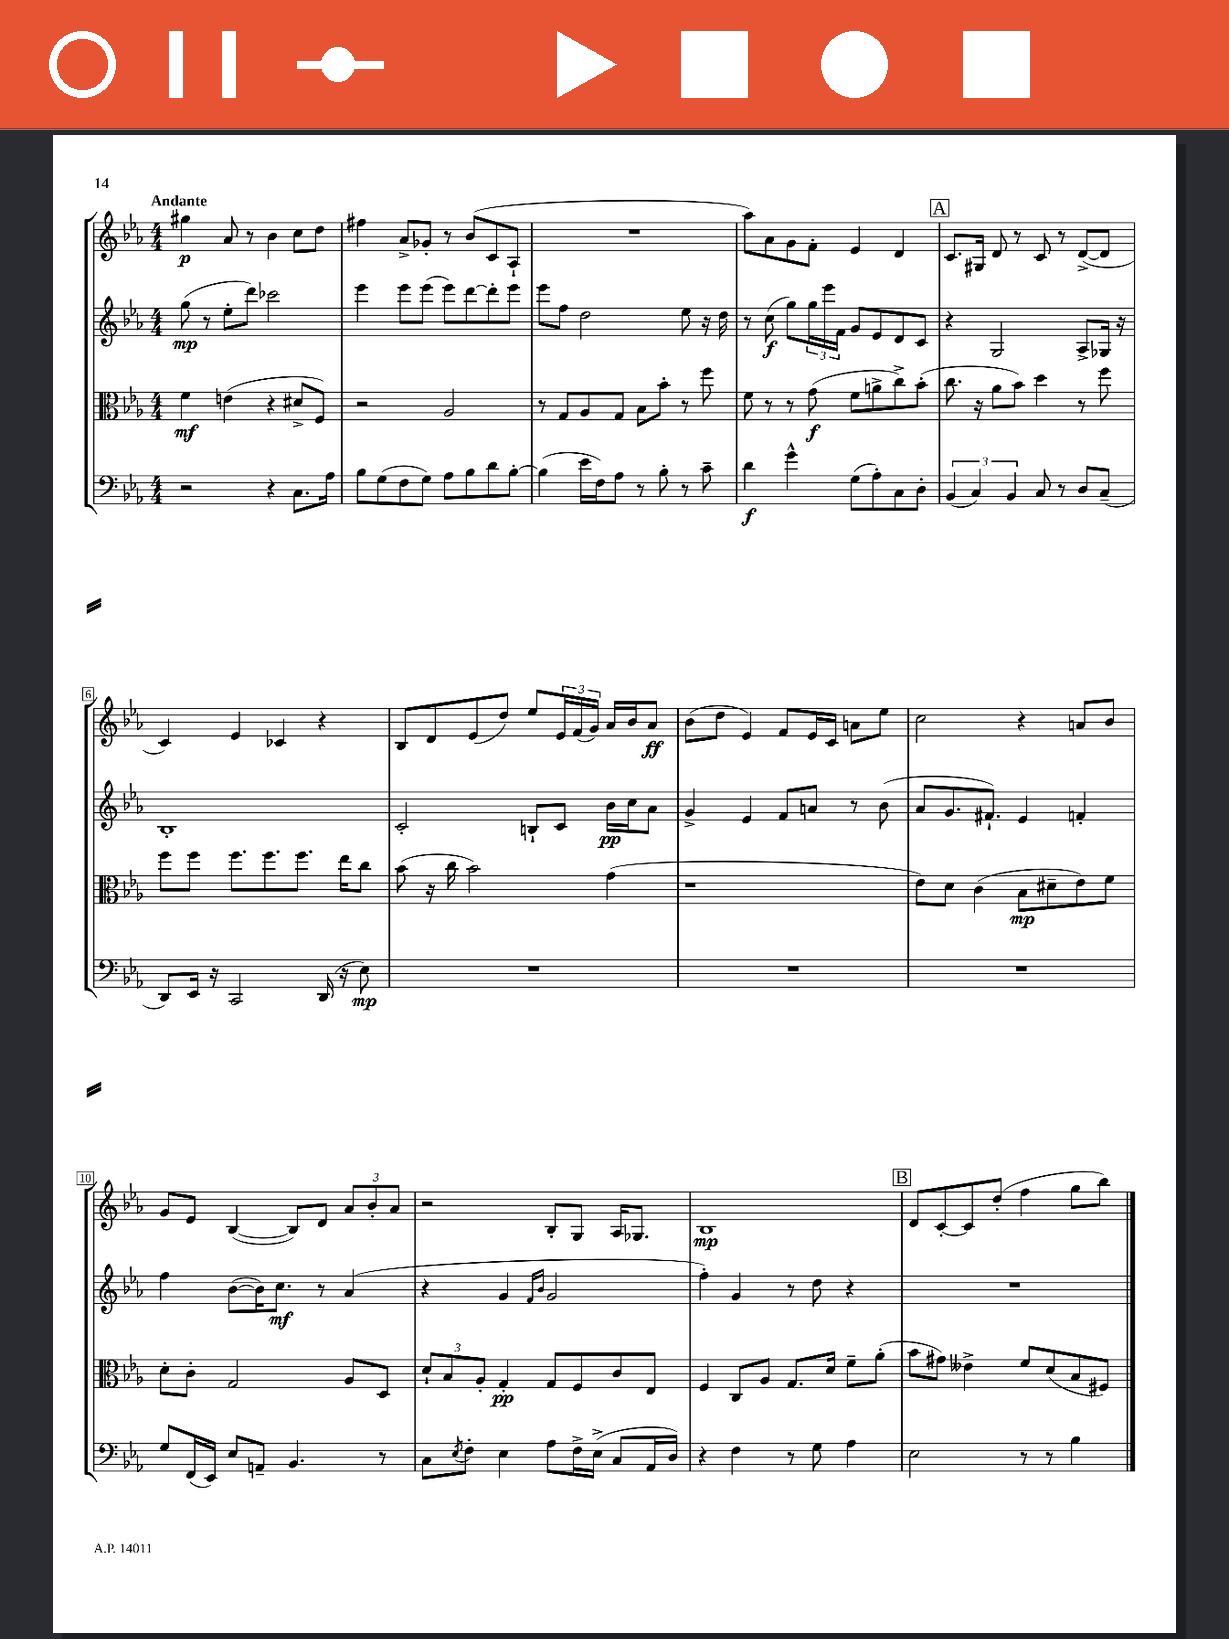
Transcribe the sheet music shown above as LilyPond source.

<<
\new StaffGroup <<
\new Staff = "s0" {
    \clef treble \key ees \major \numericTimeSignature \time 4/4 \tempo "Andante"
    gis''4\p aes'8 r8 bes'4 c''8 d''8 |
    fis''4 aes'8-> ges'8-. r8 bes'8( c'8 aes8-! |
    R1 |
    aes''8) aes'8 g'8 f'8-. ees'4 d'4 |
    \mark \markup { \box "A" } c'8. gis16 d'8 r8 c'8 r8 d'8~->( d'8 |
    c'4) ees'4 ces'4 r4 |
    bes8 d'8 ees'8( d''8) ees''8 \tuplet 3/2 { ees'16 f'16( g'16) } aes'16 bes'16 aes'8\ff |
    bes'8( d''8 ees'4) f'8 ees'16 c'16 a'8 ees''8 |
    c''2 r4 a'8 bes'8 |
    g'8 ees'8 bes4~( bes8) d'8 \tuplet 3/2 { aes'8 bes'8-. aes'8 } |
    r2 bes8-. g8 aes16 ges8. |
    bes1\mp |
    \mark \markup { \box "B" } d'8 c'8~-. c'8 d''8-.( f''4 g''8 bes''8) \bar "|." |
}
\new Staff = "s1" {
    \clef treble \key ees \major \numericTimeSignature \time 4/4
    g''8\mp( r8 ees''8-. d'''8) ces'''2 |
    ees'''4 ees'''8 ees'''8( ees'''8) d'''8~ d'''8-. ees'''8 |
    ees'''8 f''8 d''2 ees''8 r16 d''16 |
    r8 c''8\f( g''8) \tuplet 3/2 { g''16 ees'''16 f'16 } g'8 ees'8 d'8 c'8 |
    \mark \markup { \box "A" } r4 g2 aes8-> ges16 r16 |
    bes1-. |
    c'2-. b8-! c'8 bes'16\pp c''16 aes'8 |
    g'4-> ees'4 f'8 a'8 r8 bes'8( |
    aes'8 g'8. fis'8.-!) ees'4 f'4-. |
    f''4 bes'8~( bes'16) c''8.\mf r8 aes'4( |
    r4 g'4 \grace { f'16 bes'16 } g'2 |
    f''4-.) g'4 r8 d''8 r4 |
    \mark \markup { \box "B" } R1 \bar "|." |
}
\new Staff = "s2" {
    \clef alto \key ees \major \numericTimeSignature \time 4/4
    f'4\mf e'4( r4 dis'8-> f8) |
    r2 aes2 |
    r8 g8 aes8 g8 bes8 bes'8-. r8 f''8 |
    f'8 r8 r8 g'8\f( f'8 a'8-> c''8->) bes'8-.( |
    \mark \markup { \box "A" } c''8. r16 aes'8 bes'8) d''4 r8 f''8 |
    f''8 f''8 f''8. f''8. f''8. ees''16 c''8 |
    bes'8( r16 c''16 bes'2) g'4( |
    r1 |
    ees'8) d'8 c'4( bes8\mp dis'8-- ees'8) f'8 |
    d'8-. c'8-. g2 aes8 d8 |
    \tuplet 3/2 { d'8-! bes8 aes8-. } g4-.\pp g8 f8 c'8 ees8 |
    f4 c8 aes8 g8. d'16 f'8-- aes'8-.( |
    \mark \markup { \box "B" } bes'8 gis'8) eeses'4-> f'8 d'8( bes8 fis8) \bar "|." |
}
\new Staff = "s3" {
    \clef bass \key ees \major \numericTimeSignature \time 4/4
    r2 r4 c8. aes16 |
    bes8 g8( f8 g8) aes8 bes8 d'8 bes8~-. |
    bes4( ees'16 f16) aes8 r8 bes8-. r8 c'8-- |
    d'4\f g'4-^ g8( aes8-.) c8 d8-. |
    \mark \markup { \box "A" } \tuplet 3/2 { bes,4( c4) bes,4 } c8 r8 d8 c8--( |
    d,8) ees,16 r16 c,2 d,16( r16 ees8\mp) |
    R1 |
    R1 |
    R1 |
    g8 f,16( ees,16) ees8 a,8-- bes,4. r8 |
    c8 \acciaccatura { ees8 } f8-. ees4 aes8 f16-> ees16->( c8 aes,16 d16) |
    r4 f4 r8 g8 aes4 |
    \mark \markup { \box "B" } ees2 r8 r8 bes4 \bar "|." |
}
>>
>>
\layout { \context { \Score \override BarNumber.stencil = #(make-stencil-boxer 0.1 0.3 ly:text-interface::print) } }
